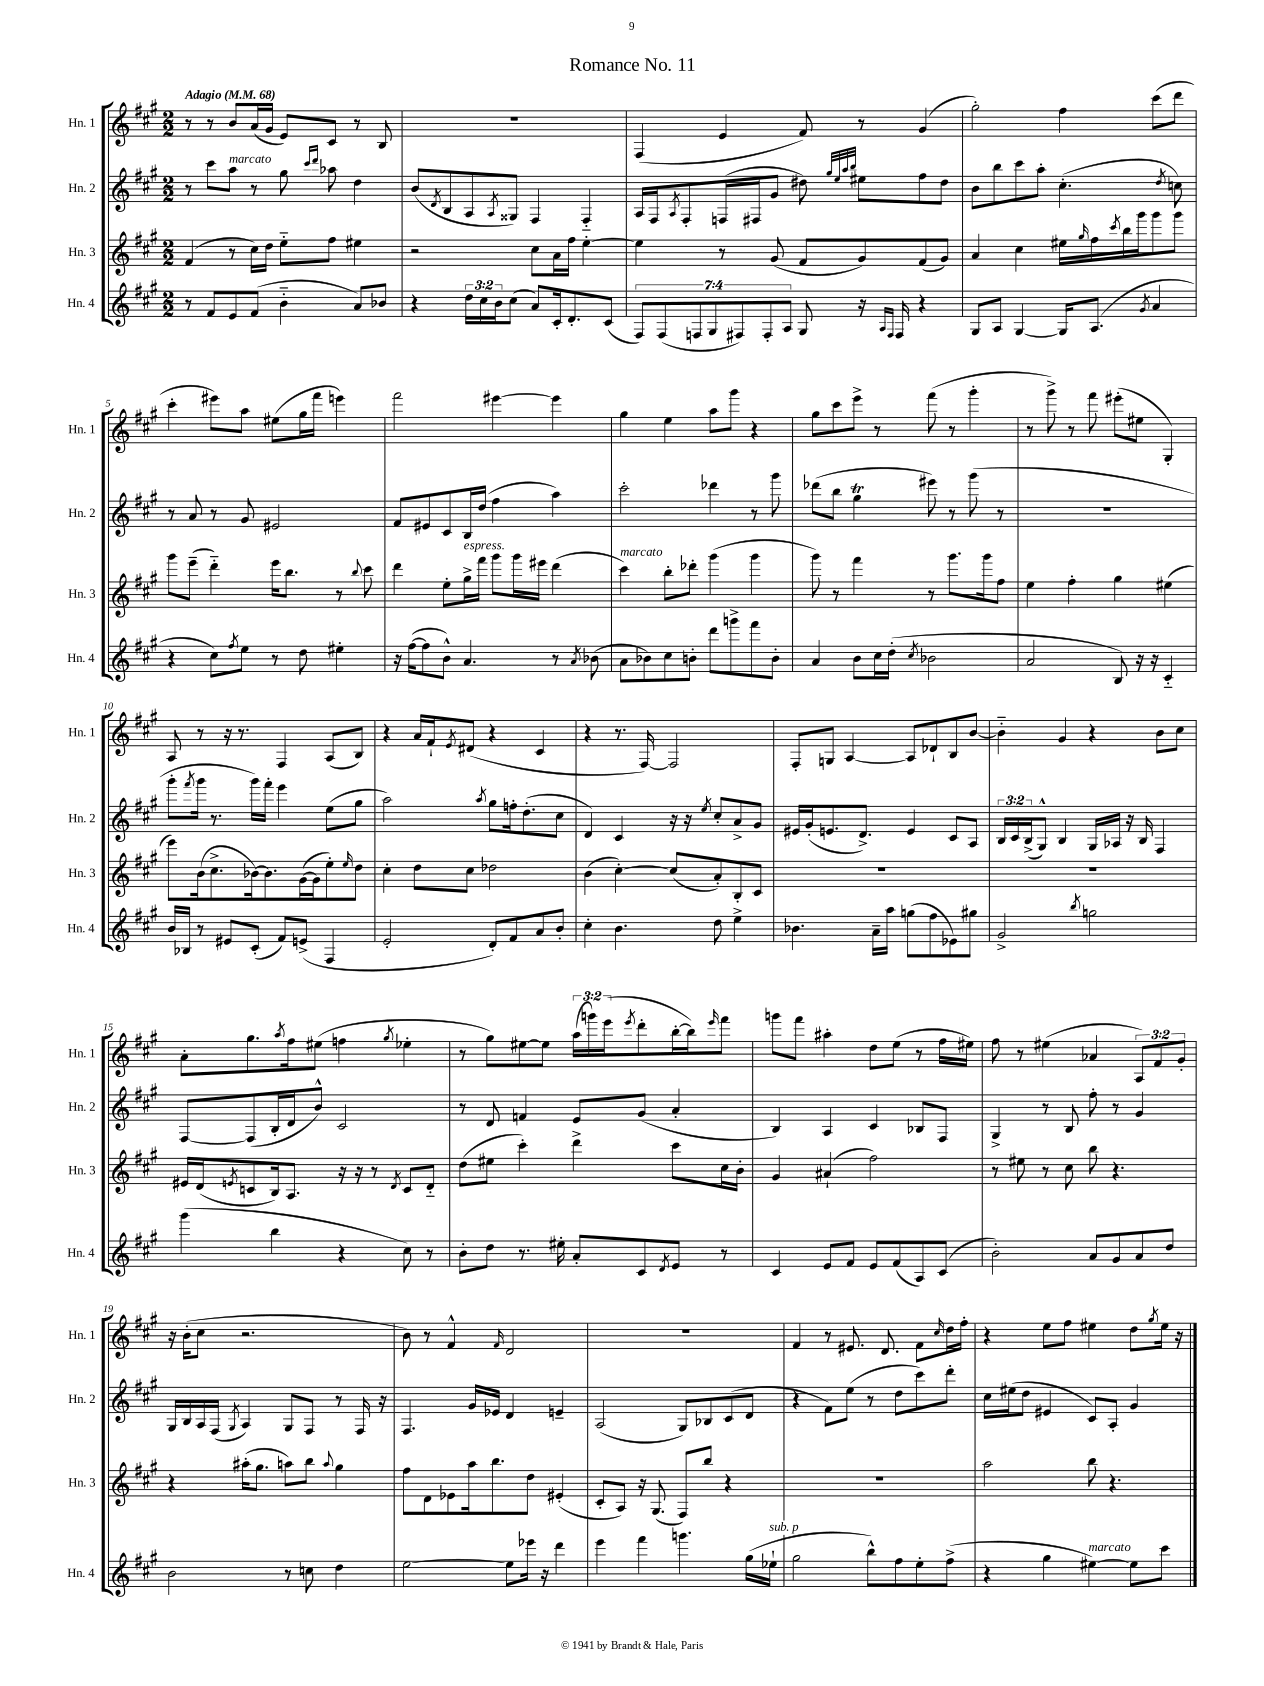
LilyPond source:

\header { title = "Romance No. 11" }
<<
\new StaffGroup <<
\new Staff = "s0" \with { instrumentName = "Hn. 1" shortInstrumentName = "Hn. 1" } {
    \clef treble \key a \major \numericTimeSignature \time 2/2 \override Staff.TupletNumber.text = #tuplet-number::calc-fraction-text \tempo "Adagio" 4 = 68
    r8 r8 b'8 a'16( gis'16 e'8) cis'8 r8 b8 |
    R1 |
    fis4( e'4 fis'8) r8 gis'4( |
    gis''2-.) fis''4 cis'''8( d'''8 |
    cis'''4-. eis'''8) a''8 eis''8( gis''16 fis'''16 e'''4) |
    fis'''2 eis'''4~ eis'''4 |
    gis''4 e''4 a''8 gis'''8 r4 |
    gis''8 cis'''8 e'''8-> r8 fis'''8( r8 gis'''4-. |
    r8 gis'''8->) r8 fis'''8 eis'''8-.( eis''8 gis4-.) |
    a8 r8 r16 r8. fis4 a8( b8) |
    r4 a'16 fis'16-! \acciaccatura { e'8 } dis'8( r4 cis'4 |
    r4 r8. fis16~) fis2 |
    fis8-. g8 a4~ a8 des'8-! b8 b'8~ |
    b'4-_ gis'4 r4 b'8 cis''8 |
    a'8-. gis''8. \acciaccatura { a''8 } fis''16 eis''8( f''4 \acciaccatura { gis''8 } ees''4-. |
    r8 gis''8) eis''8~ eis''8 \tuplet 3/2 { a''16( g'''16) e'''16( } \acciaccatura { e'''8 } d'''8-. b''16~-. b''16) \grace { e'''16 } fis'''8 |
    g'''8 fis'''8 ais''4-. d''8 e''8( r8 fis''16 eis''16) |
    fis''8 r8 eis''4( aes'4 \tuplet 3/2 { a8) fis'8 gis'8-. } |
    r16 b'16-.( cis''8 r2. |
    b'8) r8 fis'4-^ \grace { fis'16 } d'2 |
    R1 |
    fis'4 r8 eis'8. d'8. fis'8 \grace { cis''16 } d''16 fis''16-. |
    r4 e''8 fis''8 eis''4 d''8 \acciaccatura { gis''8 } eis''16 r16 \bar "|." |
}
\new Staff = "s1" \with { instrumentName = "Hn. 2" shortInstrumentName = "Hn. 2" } {
    \clef treble \key a \major \numericTimeSignature \time 2/2 \override Staff.TupletNumber.text = #tuplet-number::calc-fraction-text
    r8 cis'''8 a''8^\markup { \italic "marcato" } r8 gis''8 \grace { cis'''16 d'''16 } aes''8 d''4 |
    b'8( \acciaccatura { d'8 } b8 a8 \acciaccatura { a8 } gisis8) fis4 fis4-_ |
    a16 fis16 \acciaccatura { a8 } fis8-. f16( fis16 gis'8 dis''8) \grace { gis''32 e''32 a''32 b''32 } eis''8 fis''8 dis''8 |
    b'8 b''8 cis'''8 a''8-. cis''4.-.( \acciaccatura { d''8 } c''8) |
    r8 a'8 r8 gis'8 eis'2 |
    fis'8 eis'8 cis'8 b16 d''16( fis''4 a''4) |
    cis'''2-. des'''4 r8 gis'''8 |
    des'''8( b''8 gis''4\trill eis'''8) r8 gis'''8( r8 |
    R1 |
    gis'''8-. \acciaccatura { fis'''8 } gis'''16 r8. gis'''16) fis'''16-. e'''4 e''8( gis''8 |
    a''2) \acciaccatura { a''8 } gis''8 f''16-. d''8.-.( cis''8 |
    d'4) cis'4 r16 r16 \acciaccatura { e''8 } cis''8-. a'8-> gis'8 |
    eis'16 gis'16-.( e'8. d'8.->) e'4 cis'8 a8 |
    \tuplet 3/2 { b16 cis'16 b16->( } gis8-^) b4 gis16 aes16 r16 b16 fis4 |
    fis8~ fis8( b16-. d'16 b'8-^) cis'2 |
    r8 d'8 f'4 e'8 gis'8( a'4-. |
    b4) a4 cis'4 bes8 fis8 |
    gis4-> r8 b8 fis''8-. r8 gis'4 |
    gis16 b16 a16 fis16( \acciaccatura { gis8 } a4) gis8 fis8 r8 fis16 r16 |
    fis4. gis'16 ees'16 d'4 e'4-- |
    a2( gis8) bes8 cis'8( d'8 |
    r4 fis'8) e''8( r8 d''8 cis'''8) d'''8-. |
    cis''16 eis''16( d''8 eis'4 cis'8) a8-. gis'4 \bar "|." |
}
\new Staff = "s2" \with { instrumentName = "Hn. 3" shortInstrumentName = "Hn. 3" } {
    \clef treble \key a \major \numericTimeSignature \time 2/2
    fis'4( r8 cis''16) d''16 e''8-_ fis''8 eis''4 |
    r2 cis''8 a'16 fis''16 e''4~-. |
    e''4 r8 gis'8( fis'8 gis'8) fis'8( gis'8) |
    a'4 cis''4 eis''16 \grace { gis''16 } fis''16 \acciaccatura { cis'''8 } b''16 gis'''16 gis'''8 gis'''8 |
    gis'''8 e'''8--( d'''4-_) e'''16 b''8. r8 \appoggiatura { b''8 } cis'''8 |
    d'''4 e''8-. gis''16->^\markup { \italic "espress." } fis'''16 gis'''8 gis'''16 eis'''16 d'''4( |
    cis'''4^\markup { \italic "marcato" }) b''8-. des'''8-. gis'''4( gis'''4 |
    gis'''8) r8 fis'''4 r8 gis'''8. gis'''16 fis''8 |
    e''4 fis''4-. gis''4 eis''4( |
    e'''8) b'16( cis''8.-> bes'16~) bes'8. gis'16~( gis'16 e''8-.) \grace { e''16 } d''8 |
    cis''4-. d''8 cis''8 des''2 |
    b'4( cis''4~-.) cis''8( a'8-.) b8-. cis'8 |
    R1 |
    R1 |
    eis'16 d'16( \acciaccatura { e'8 } c'8 b16) a8. r16 r16 r8 \acciaccatura { d'8 } c'8 d'8-_ |
    d''8( eis''8 cis'''4-.) d'''4-> cis'''8 cis''16 b'16-. |
    gis'4 ais'4-!( fis''2) |
    r8 eis''8 r8 cis''8 b''8 r4. |
    r4 ais''16-.( gis''8. a''8) b''8 \appoggiatura { a''8 } gis''4 |
    fis''8 d'8 ees'8 a''16 b''8. d''8 eis'4-.( |
    cis'8-. a8) r16 gis8.( fis8) b''8 r4 |
    R1 |
    a''2 b''8 r4. \bar "|." |
}
\new Staff = "s3" \with { instrumentName = "Hn. 4" shortInstrumentName = "Hn. 4" } {
    \clef treble \key a \major \numericTimeSignature \time 2/2 \override Staff.TupletNumber.text = #tuplet-number::calc-fraction-text
    r8 fis'8 e'8 fis'8( b'4-_ a'8) bes'8 |
    r4 \tuplet 3/2 { d''16 cis''16 b'16 } cis''8( a'8) cis'16-. d'8.-. cis'8( |
    \tuplet 7/4 { fis8) fis8( f8 gis8 fis8) fis8-. a8 } gis8 r16 \grace { a16 fis16 } fis16 r4 |
    gis8 a8 gis4~ gis16 a8.( \acciaccatura { gis'8 } a'4 |
    r4 cis''8) \acciaccatura { fis''8 } e''8 r8 d''8 eis''4-. |
    r16 fis''16~( fis''8 b'8-^) a'4. r8 \acciaccatura { a'8 } bes'8( |
    a'8 bes'8) cis''8 b'8-. d'''8 g'''8-> fis'''8 b'8-. |
    a'4 b'8 cis''16 d''16-.( \acciaccatura { cis''8 } bes'2 |
    a'2 b8) r16 r16 cis'4-_ |
    b'16 bes16 r8 eis'8 cis'8-.( fis'8) e'8->( fis4 |
    e'2-. d'8-.) fis'8 a'8 b'8-. |
    cis''4-. b'4. d''8 e''4-> |
    bes'4. a'16-- a''16 g''8( fis''8 ees'8) gis''8 |
    gis'2-> \acciaccatura { b''8 } g''2 |
    gis'''4( b''4 r4 cis''8) r8 |
    b'8-. d''8 r8. eis''16-. a'8-. cis'8 \acciaccatura { d'8 } e'8 r8 |
    cis'4 e'8 fis'8 e'8 fis'8( a8) cis'8( |
    b'2-.) a'8 gis'8 a'8 d''8 |
    b'2 r8 c''8 d''4 |
    e''2~ e''8 ees'''16 r16 d'''4 |
    e'''4 fis'''4 g'''4. gis''16( ees''16-!^\markup { \italic "sub. p" } |
    gis''2 b''8-^) fis''8 e''8-. fis''8->( |
    r4 gis''4 eis''4~^\markup { \italic "marcato" }) eis''8 cis'''8 \bar "|." |
}
>>
>>
